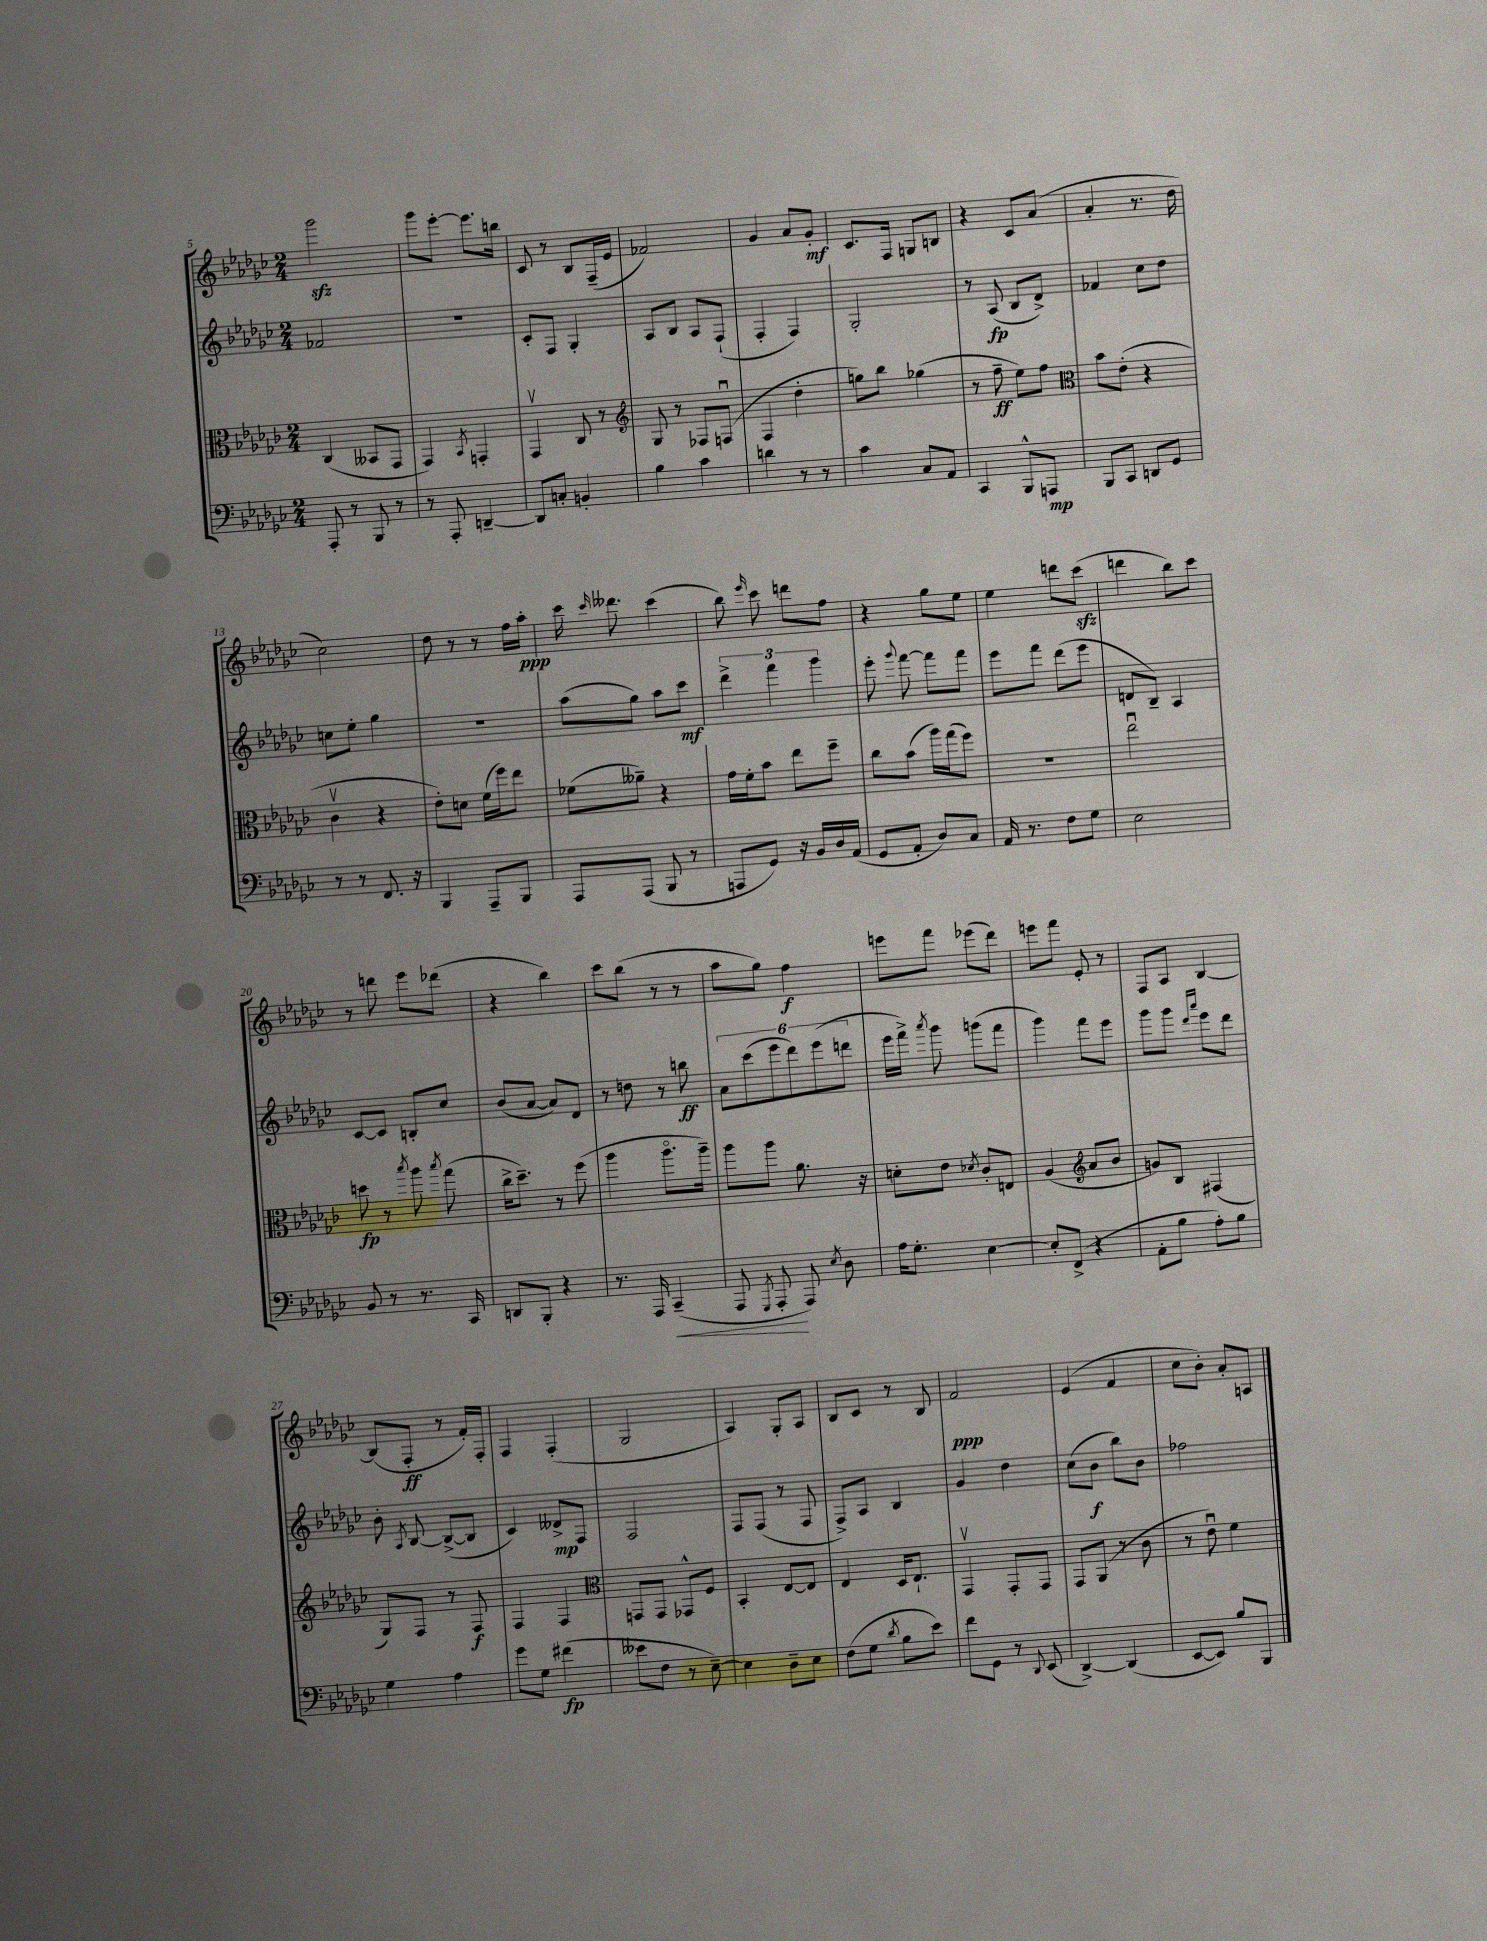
<<
\new StaffGroup <<
\new Staff = "s0" {
    \clef treble \key ges \major \numericTimeSignature \time 2/4
    \autoBeamOff ges'''2\sfz |
    ges'''8[ ees'''8]~-. ees'''8.[ b''16] |
    ces'8 r8 bes8[ f16--( ees'16] |
    fes'2) |
    ges'4 aes'8[ ges'8]-.\mf |
    ces'8.[ f16] g8[ b8] |
    r4 ces'8[ aes'8]( |
    aes'4-. r8. des''16 |
    ces''2) |
    des''8 r8 r8 f''16[ aes''16]-.\ppp |
    ces'''16 \grace { ces'''16 } deses'''8. ces'''4( |
    bes''8) \grace { ees'''16 } ces'''8 d'''8[ f''8] |
    r4 ges''8[ ees''8] |
    ees''4 d'''8[ ces'''8]\sfz( |
    d'''4 bes''8[) ces'''8] |
    r8 d'''8 ees'''8[ des'''8]( |
    r4 bes''4) |
    ces'''8[ bes''8]( r8 r8 |
    aes''8[ ges''8]) f''4\f |
    e'''8[ f'''8] ees'''8[( des'''8]) |
    e'''8[ f'''8] ees'8-. r8 |
    f8[ aes8] bes4~ |
    bes8[( f8]-.\ff r8 f'16[-.) f16]-. |
    f4 f4-.( |
    ges2 |
    aes4) ges8[-. aes8] |
    bes8[ ces'8] r8 bes8 |
    f'2\ppp |
    ees'4( f'4 |
    ces''8[ bes'8]-.) aes'8[-. a8] \bar "|." |
}
\new Staff = "s1" {
    \clef treble \key ges \major \numericTimeSignature \time 2/4
    \autoBeamOff fes'2 |
    R2 |
    ces'8[-. f8] ges4-. |
    aes8[ bes8] aes8[ f8]-!( |
    f4-. f4) |
    ges2-. |
    r8 aes8\fp( bes8[ des'8]->) |
    fes'4 ces''8[ des''8] |
    c''8[ ees''8]-. ges''4 |
    r2 |
    aes''8[( ges''8]) aes''8[ ces'''8]\mf |
    \tuplet 3/2 { des'''4-> f'''4 ges'''4 } |
    ees'''8-. \appoggiatura { ges'''8 } f'''8~ f'''8[ f'''8] |
    ees'''8[ f'''8] des'''8[( ees'''8] |
    d'8[ bes8]--) aes4 |
    ces'8[~ ces'8] b8[-. ces''8] |
    bes'8[( aes'8]~ aes'8[) des'8] |
    r8 d''8 r8 b''8\ff |
    \tuplet 6/4 { aes'8[ ces'''8( ees'''8 des'''8) ees'''8( d'''8] } |
    ees'''16[ f'''16]->) \acciaccatura { aes'''8 } ges'''8 g'''8[( f'''8] |
    ges'''4) f'''8[ ees'''8] |
    ges'''8[ ges'''8] \grace { des'''16[ aes'''16] } ees'''8[ des'''8] |
    bes'8-. \acciaccatura { aes8 } bes8~ bes8[~->( bes8] |
    ces'4) deses'8[->\mp f8] |
    f2 |
    f8[ f8]( r8 f8 |
    f8[->) aes8] bes4 |
    ges'4 des''4 |
    ces''8[( bes'8]\f bes''8[) bes'8] |
    fes''2 \bar "|." |
}
\new Staff = "s2" {
    \clef alto \key ges \major \numericTimeSignature \time 2/4
    \autoBeamOff ces4( beses,8[ ges,8] |
    ges,4) \acciaccatura { bes,8 } g,4-. |
    ges,4\upbow ces8 r8 |
    \clef treble ges8 r8 fes8[ f8]\downbow( |
    f4 des''4-. |
    g''8[) bes''8] ges''4( |
    r8 f''8--\ff ees''8[) f''8] |
    \clef alto bes'8[ ees'8]-.( r4 |
    ces'4\upbow r4 |
    ees'8[-.) d'8] f'16[( f''16) ees''8] |
    fes'8[( aeses'8]--) r4 |
    ges'16[ f'16-. bes'8] ees''8[ f''8]-- |
    ces''8[ bes'8]( aes''16[) ges''16( f''8]) |
    r2 |
    ees''2\downbow |
    d''8\fp r8 \acciaccatura { bes''8 } aes''8 \acciaccatura { bes''8 } ges''8( |
    ces''16[-> des''8.]--) r8 f''8( |
    aes''4 aes''8.[\flageolet aes''16]--) |
    aes''8[ aes''8] aes'8. r16 |
    d'8[-. ees'8] \acciaccatura { des'8 } ces'8[-. e8] |
    aes4( \clef treble aes'8[ bes'8] |
    g'8[) bes8] fis4( |
    ges8[) f8] r8 f8\f |
    f4 f4 |
    \clef alto g,8[ g,8] ges,8[-^ f8] |
    bes,4-. ees8[~ ees8] |
    ees4 des16[ ees8.]-! |
    ges,4\upbow ges,8[-. ges,8] |
    ges,8[ aes,8]( r8 ces'8 |
    r8 ees'8\downbow) f'4 \bar "|." |
}
\new Staff = "s3" {
    \clef bass \key ges \major \numericTimeSignature \time 2/4
    \autoBeamOff aes,,8-. r8 bes,,8 r8 |
    r8 aes,,8-. d,4~-- |
    d,8[ c8]-. b,4-. |
    bes4 ces'4 |
    d'4 r8 r8 |
    ces'4 ces8[ aes,8] |
    ces,4 bes,,8[-^ a,,8]\mp |
    bes,,8[ ces,8] d,8[ ges,8] |
    r8 r8 f,8. r16 |
    bes,,4 aes,,8[-- bes,,8] |
    aes,,8[ aes,,8]( bes,,8 r8 |
    a,,8[ ges,8]) r16 bes,16[ des16 aes,16]( |
    ges,8[ aes,8]-. des8[) ces8] |
    aes,16 r8. f8[ ges8] |
    ees2 |
    bes,8 r8 r8. ces,16 |
    d,8[ bes,,8]-. r4 |
    r8. aes,,16 ces,4--\<( |
    aes,,8 \acciaccatura { ges,,8 } aes,,8-.\! aes,,8) \acciaccatura { ees8 } des8 |
    aes16[ ges8.]-. ees4~ |
    ees8[-. f,8]->( r4 |
    aes,8[-. bes8] aes8[-.) bes8] |
    ges4 aes4 |
    ges'8[ ges8] fis'4\fp( |
    eeses'8[ f8] r8 ees8~--) |
    ees4 des8[-- ees8] |
    f8[( ges8] \acciaccatura { des'8 } bes8[ ees'8]) |
    f'8[ ges,8] r8 \appoggiatura { des,8 } ees,8( |
    des,4~->) des,4( |
    ees,8[~ ees,8]) bes8[ bes,,8] \bar "|." |
}
>>
>>
\layout { \context { \Score currentBarNumber = #5 } }
